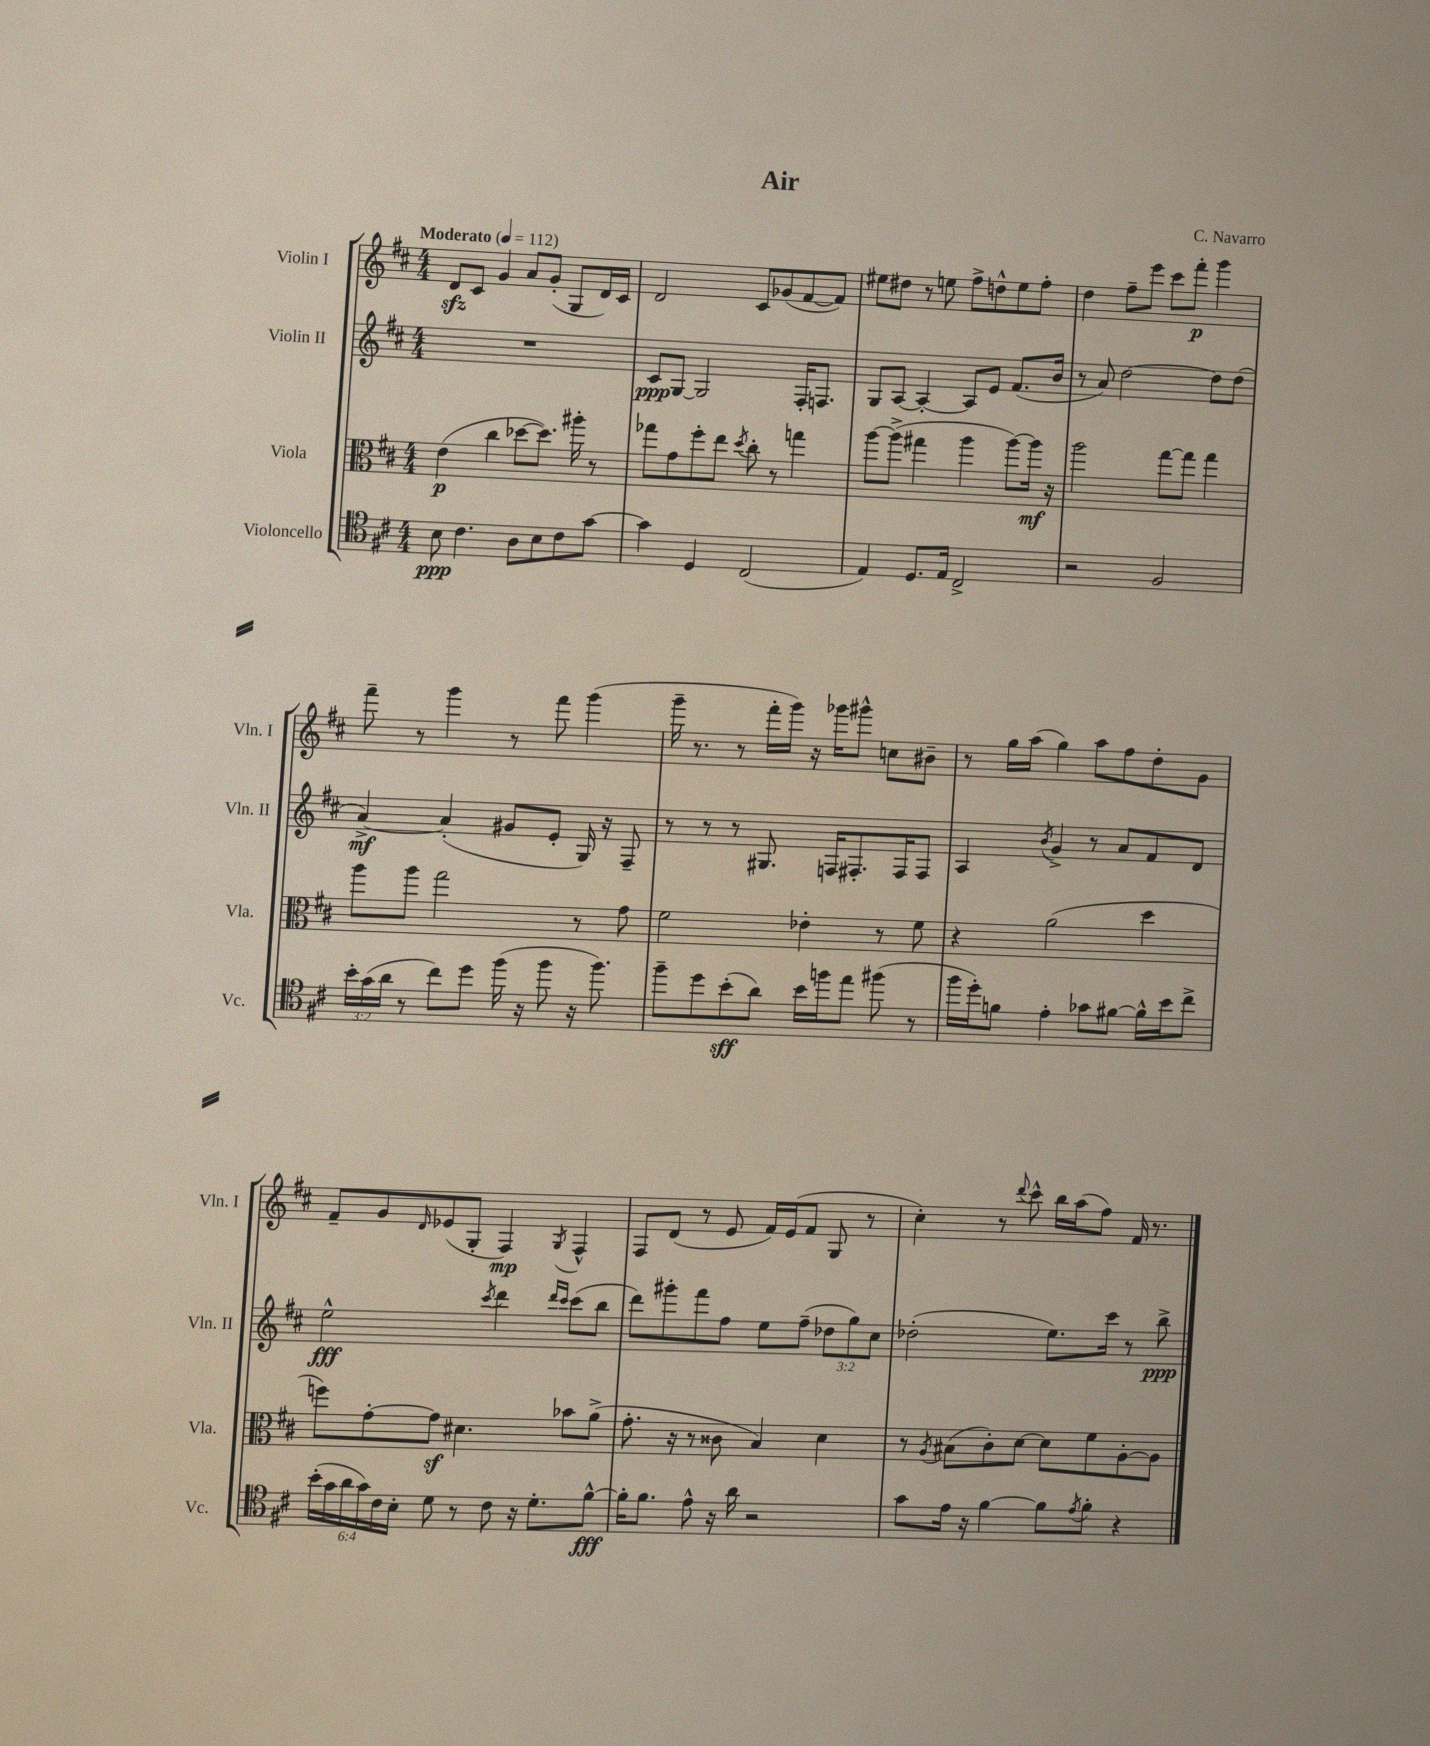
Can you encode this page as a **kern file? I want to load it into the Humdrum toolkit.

**kern	**kern	**kern	**kern
*staff4	*staff3	*staff2	*staff1
*clefC4	*clefC3	*clefG2	*clefG2
*k[f#c#]	*k[f#c#]	*k[f#c#]	*k[f#c#]
*M4/4	*M4/4	*M4/4	*M4/4
*MM112	*MM112	*MM112	*MM112
8B\	(4e\	1r	8d/L
4.c#\	.	.	8c#/J
.	4cc#\	.	4g/
8A\L	[8dd-\L	.	8a/L
8B\	8.dd-\]J)	.	(8g'/J
8c#\	.	.	8G/L
.	16aa#'\	.	.
[8g\J	8r	.	16d/L)
.	.	.	16c#/JJ
=	=	=	=
4g\]	8gg-\L	8c#/L	2d/
.	8g\	[8G/J	.
4D/	8ff#'\	2G/]	.
.	8ee\J	.	.
.	8qdd/	.	.
(2C#/	8cc#'\	.	8c#/L
.	8r	.	(8g-/
.	4gg\	16F#'/LK	[8f#/
.	.	8.F/J	.
.	.	.	8f#/]J)
=	=	=	=
4E/)	[8aa\L	8G/L	8ee#\L
.	(8aa^\]J	[8A/J	8dd#\J
8.D/L	4gg#\	4A'/_	8r
.	.	.	8ee\
16E/Jk	.	.	.
2C#^/	4aa\	8A/]L	8ff#^\L
.	.	8e/J	8dd^^\
.	[8aa\L)	(8.f#/L	8ee\
.	16aa\]Jk	.	8ff#'\J
.	16r	16b/Jk	.
=	=	=	=
2r	2aa\	8r	4dd\
.	.	8a/)	.
.	.	[2dd\	8ff#~\L
.	.	.	8eee\J
2F#/	[8gg\L	.	8ccc#\L
.	8gg\]J	.	8fff#'\J
.	4gg\	8dd\]L	4ggg\
.	.	(8dd\J	.
=	=	=	=
24b'\LL	8aa\L	[4a^/)	8fff#~\
(24g\	.	.	.
24a\JJ	.	.	.
8r	8aa\J	.	8r
8cc#\L)	2gg\	(4a'/]	4ggg\
8dd\J	.	.	.
(16ff#\	.	8g#/L	8r
16r	.	.	.
8ff#\	.	8e'/J	8fff#\
16r	8r	16G/)	(4ggg\
8.ff#\)	.	16r	.
.	8g\	8F#~/	.
=	=	=	=
8ff#~\L	2f#\	8r	16ggg~\
.	.	.	8.r
8dd\	.	8r	.
(8b'\	.	8r	8r
8a\J)	.	8.G#/	16fff#'\LL
.	.	.	16ggg\JJ)
16b\LL	4e-'\	.	16r
16ff\J	.	16F/LK	16ggg-\LK
8ee\J	.	8.F#'/	8ggg#^^\J
(8ff#\	8r	.	8cc\L
.	.	16F#/K	.
8r	8f#\	8F#/J	8b#~\J
=	=	=	=
16ff#\LL	4r	4A/	8r
16dd'\J)	.	.	.
8f\J	.	.	16gg\LL
.	.	.	(16aa\JJ
.	.	8qb/	.
4e'\	(2a\	4g^/	4gg\)
8g-\L	.	8r	8aa\L
[8f#\J	.	8a/L	8ff#\
16f#^^\]LL	4dd\	8f#/	8dd'\
16b\J	.	.	.
8cc#^\J	.	8d/J	8g\J
=	=	=	=
(24b'\LL	8ff\L)	2ee^^\	8f#~/L
24g\	.	.	.
24a\	.	.	.
24g\)	[8g'\	.	8g/
24c#\	.	.	.
24B'\JJ	.	.	.
.	.	.	16qqd/
8d\	8g\]J	.	(8e-/
8r	4.d#\	.	8G'/J
.	.	8qccc#/	.
8c#\	.	4ddd\	4F#/)
16r	.	.	.
8.d'\L	.	.	.
.	.	16qqddd/LL	.
.	.	16qqccc#/JJ	8qG/
.	8b-\L	(8ccc#\L	4F#^^/
[8f#^^\J	(8a^\J	8bb\J	.
=	=	=	=
16f#'\]LK	8.g'\	8ddd\L)	8F#/L
8.f#\J	.	.	.
.	.	8ggg#'\	(8d/J
.	16r	.	.
8e^^\	8r	8fff#\	8r
16r	8c##\	8ff#\J	8e/
16a\	.	.	.
2r	4B/)	8ee\L	16f#/LL)
.	.	.	(16e/J
.	.	(8ff#~\J	8f#/J
.	4d\	12dd-\L	8G/
.	.	12gg\)	.
.	.	.	8r
.	.	12cc#\J	.
=	=	=	=
8g\L	8r	(2dd-'\	4cc#'\)
.	8qA/	.	.
16e\Jk	(8B#\L	.	.
16r	.	.	.
[4f#\	8c#'\)	.	8r
.	.	.	8qqddd/
.	[8d\J	.	8ccc#^^\
8f#\]L	8d\]L	8.ee\L)	16bb\LL
.	.	.	(16aa\J
8qe/	.	.	.
8f#'\J	8f#\	.	8ff#\J)
.	.	16ccc#\Jk	.
4r	[8A'\	8r	16f#/
.	.	.	8.r
.	8A\]J	8bb^\	.
==	==	==	==
*-	*-	*-	*-
